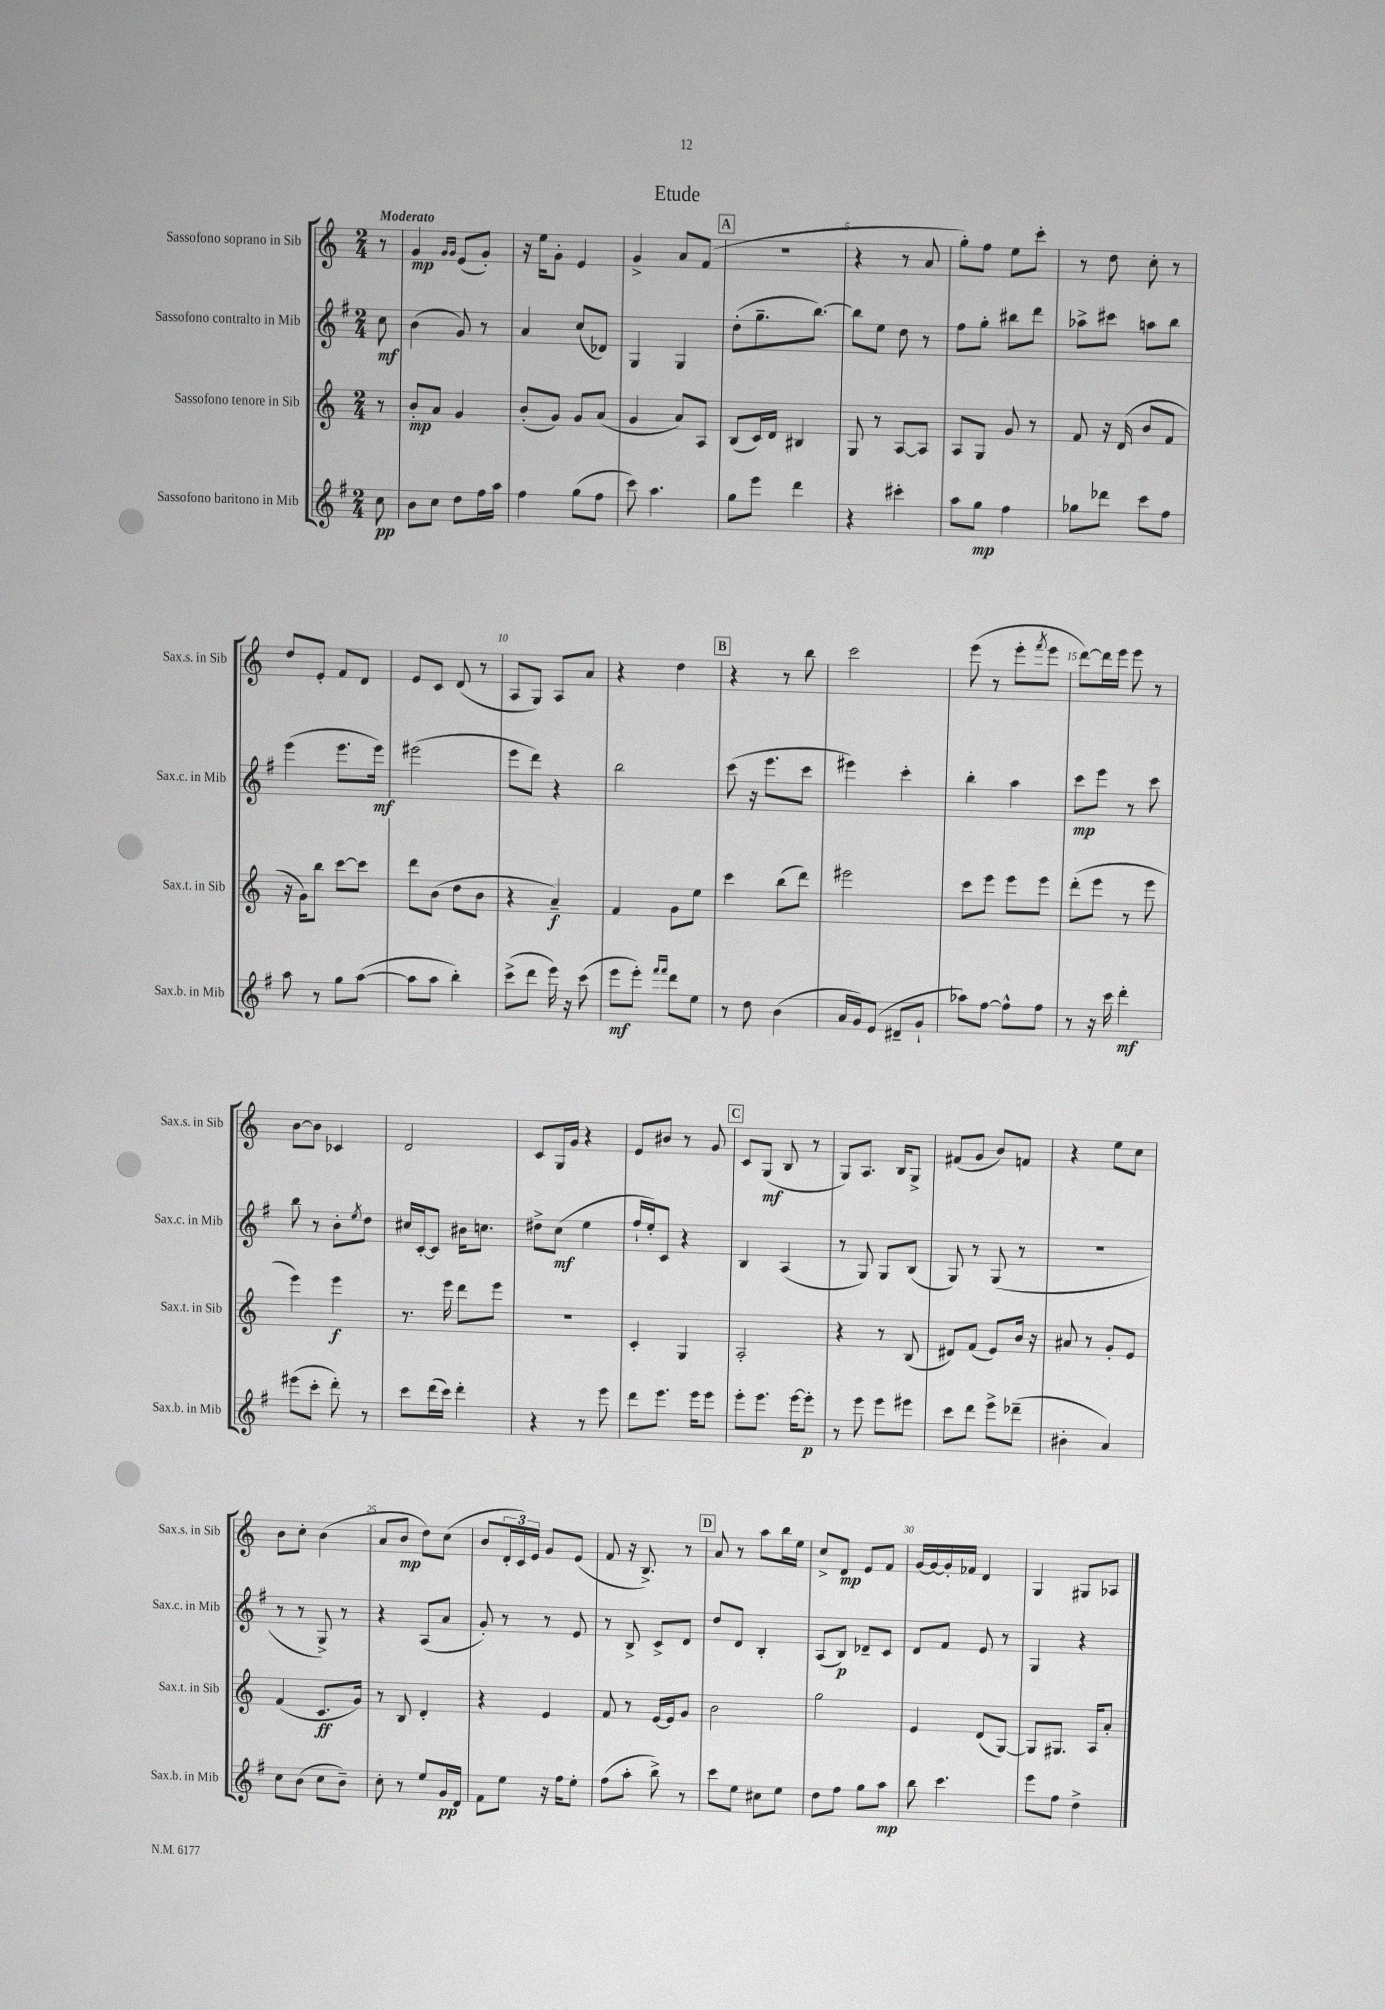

**kern	**kern	**kern	**kern
*staff4	*staff3	*staff2	*staff1
*clefG2	*clefG2	*clefG2	*clefG2
*k[f#]	*k[]	*k[f#]	*k[]
*M2/4	*M2/4	*M2/4	*M2/4
8cc\	8r	8cc\	8r
=	=	=	=
8b\L	8b'/L	(4b\	4g/
8cc\J	8a/J	.	.
.	.	.	16qqg/LL
.	.	.	16qqg/JJ
8dd\L	4g/	8g/)	(8e/L
16ff#\L	.	8r	8g'/J)
16aa\JJ	.	.	.
=	=	=	=
4ff#\	(8b'/L	4a/	16r
.	.	.	16ee\LK
.	8g/J)	.	8g'\J
(8gg\L	8g/L	(8cc/L	4e/
8ff#\J	(8a/J	8d-/J)	.
=	=	=	=
8ccc\)	4g/	4G/	4g^/
4.aa\	.	.	.
.	8a/L)	4G/	8a/L
.	8A/J	.	(8f/J
=	=	=	=
8gg\L	(8B/L	(8dd'\L	2r
8eee\J	16c/L)	8.gg~\	.
.	16d/JJ	.	.
4ddd\	4B#/	.	.
.	.	[8.bb\J)	.
=	=	=	=
4r	8G/	8bb\]L	4r
.	8r	8ee\J	.
4ccc#'\	[8A/L	8dd\	8r
.	8A/]J	8r	8a/
=	=	=	=
8aa\L	8A/L	8ff#\L	8gg'\L)
8gg\J	8G/J	8gg'\J	8ff\J
4ff#\	8g/	8bb#\L	8ee\L
.	8r	8ddd\J	8ccc'\J
=	=	=	=
8gg-\L	8f/	8aa-^\L	8r
8ddd-\J	16r	8ccc#\J	8dd\
.	(16d/	.	.
8ccc\L	8b/L	8aa\L	8cc'\
8ff#\J	8f/J	8bb\J	8r
=	=	=	=
8aa\	16r	(4eee\	8dd/L
.	16g\LK)	.	.
8r	8bb\J	.	8e'/J
8gg\L	[8ccc\L	8.eee\L	8f/L
([8aa\J	8ccc\]J	.	8d/J
.	.	16eee\Jk)	.
=	=	=	=
8aa\]L	8ddd\L	(2eee#\	8e/L
8aa\J	(8b\J	.	8c/J
4bb'\)	8dd\L	.	(8d/
.	8b\J	.	8r
=	=	=	=
(8ccc^\L	4r	8eee\L	8A/L
8ddd\J	.	8ddd\J)	8G/J)
16eee\)	4a~/)	4r	8A/L
16r	.	.	.
(8ccc\	.	.	8a/J
=	=	=	=
8eee\L	4f/	2bb\	4r
8eee'\J)	.	.	.
16qqfff#/LL	.	.	.
16qqfff#/JJ	.	.	.
8ddd\L	8g\L	.	4dd\
8ee\J	8ee\J	.	.
=	=	=	=
8r	4ccc\	(8ccc\	4r
8dd\	.	16r	.
.	.	8.eee\L	.
(4b\	(8bb\L	.	8r
.	8ddd\J)	8ccc\J	8bb\
=	=	=	=
16a/LL	2eee#\	4eee#\)	2ccc\
16g/J)	.	.	.
(8e/J	.	.	.
8d#~/L	.	4ccc'\	.
8g`/J	.	.	.
=	=	=	=
8aa-\L)	8ccc\L	4bb'\	(8eee\
[8ff#\J	8eee\J	.	8r
8ff#^^\]L	8eee\L	4aa\	8eee'\L
.	.	.	8qfff/
8ff#\J	8eee\J	.	8eee\J
=	=	=	=
8r	(8ddd'\L	8ccc\L	[8ddd\L)
16r	8eee\J	8eee\J	16ddd\]L
16ccc\	.	.	16eee\JJ
4ddd'\	8r	8r	8eee\
.	8eee\	8ccc\	8r
=	=	=	=
(8eee#\L	4eee\)	8bb\	[8b\L
8ccc'\J	.	8r	8b\]J
8ddd'\)	4eee\	8b'\L	4c-/
.	.	8qee/	.
8r	.	8dd\J	.
=	=	=	=
8ccc\L	8.r	16cc#/LL	2d/
.	.	[16c'/J	.
(16ddd\L	.	8c/]J	.
16ccc\JJ)	16eee\	.	.
4ddd'\	8ddd\L	16b#\LK	.
.	.	8.cc\J	.
.	8eee\J	.	.
=	=	=	=
4r	2r	8dd#^\L	8c/L
.	.	(8cc\J	16G/L
.	.	.	16g/JJ
8r	.	4ee\	4r
8eee\	.	.	.
=	=	=	=
8ddd\L	4c'/	16ff#`/LL	8e/L
.	.	16ee'/J)	.
8.eee\J	.	8c/J	8b#/J
.	4G/	4r	8r
16eee\LK	.	.	.
8eee\J	.	.	8g/
=	=	=	=
8eee'\L	2A'/	4B/	8c/L
8.eee\J	.	.	(8G/J
.	.	(4A/	8B/
[16eee\LK	.	.	.
8eee'\]J	.	.	8r
=	=	=	=
8r	4r	8r	8G/L)
8eee\	.	8G/)	8.A/J
8eee\L	8r	8G/L	.
.	.	.	16B/LK
8eee#\J	(8B/	(8B/J	8G^/J
=	=	=	=
8ccc\L	8d#/L)	8G/)	(8f#/L
8ddd\J	(8f/J	8r	8g/J
8eee^\L	8e/L)	(8G/	8b/L)
(8ddd-~\J	16b/Jk	8r	8f/J
.	16r	.	.
=	=	=	=
4b#'\	8a#/	2r	4r
.	8r	.	.
4a/)	8g'/L	.	8ee\L
.	8e/J	.	8cc\J
=	=	=	=
8cc\L	(4f/	8r	8b\L
(8b\J	.	8r	8cc'\J
8cc\L	8.c/L	8G^/)	(4b\
8b~\J)	.	8r	.
.	16g/Jk)	.	.
=	=	=	=
8cc'\	8r	4r	8a/L
8r	8B/	.	8b/J
8ee/L	4d'/	(8A/L	8dd\L)
16g/L	.	8a/J	(8cc\J
16d/JJ	.	.	.
=	=	=	=
8f#\L	4r	8g'/)	8b/L
8ee\J	.	8r	24d'/L
.	.	.	24c/)
.	.	.	24e/JJ
16r	4e/	8r	8g/L
16ff#\LK	.	.	.
8ee'\J	.	8e/	(8e/J
=	=	=	=
(8ff#\L	8f/	8r	8f/
8aa'\J	8r	8B^/	16r
.	.	.	8.B^/)
8bb^\)	[16e/LL	8c^/L	.
.	16e/]J	.	.
8r	8g/J	8d/J	8r
=	=	=	=
8ccc\L	2b\	8dd/L	8a/
8ee\J	.	8d/J	8r
8cc#\L	.	4B'/	8aa\L
8ee\J	.	.	16bb\L
.	.	.	16ee\JJ
=	=	=	=
8dd\L	2gg\	(8A/L	8cc^/L
8ff#\J	.	8B/J)	8d/J
8gg\L	.	8d-~/L	8e/L
8aa\J	.	8c/J	8f/J
=	=	=	=
8bb\	4e/	8d/L	[16g/LL
.	.	.	16g/_
4.ccc\	.	8f#/J	16g'/]
.	.	.	16f-/JJ
.	(8d/L	8e/	4d/
.	[8G/J)	8r	.
=	=	=	=
8eee\L	8G/]L	4G/	4G/
8ff#\J	8.G#/J	.	.
4dd^\	.	4r	8G#/L
.	16A/LK	.	.
.	8a'/J	.	8A-/J
==	==	==	==
*-	*-	*-	*-
